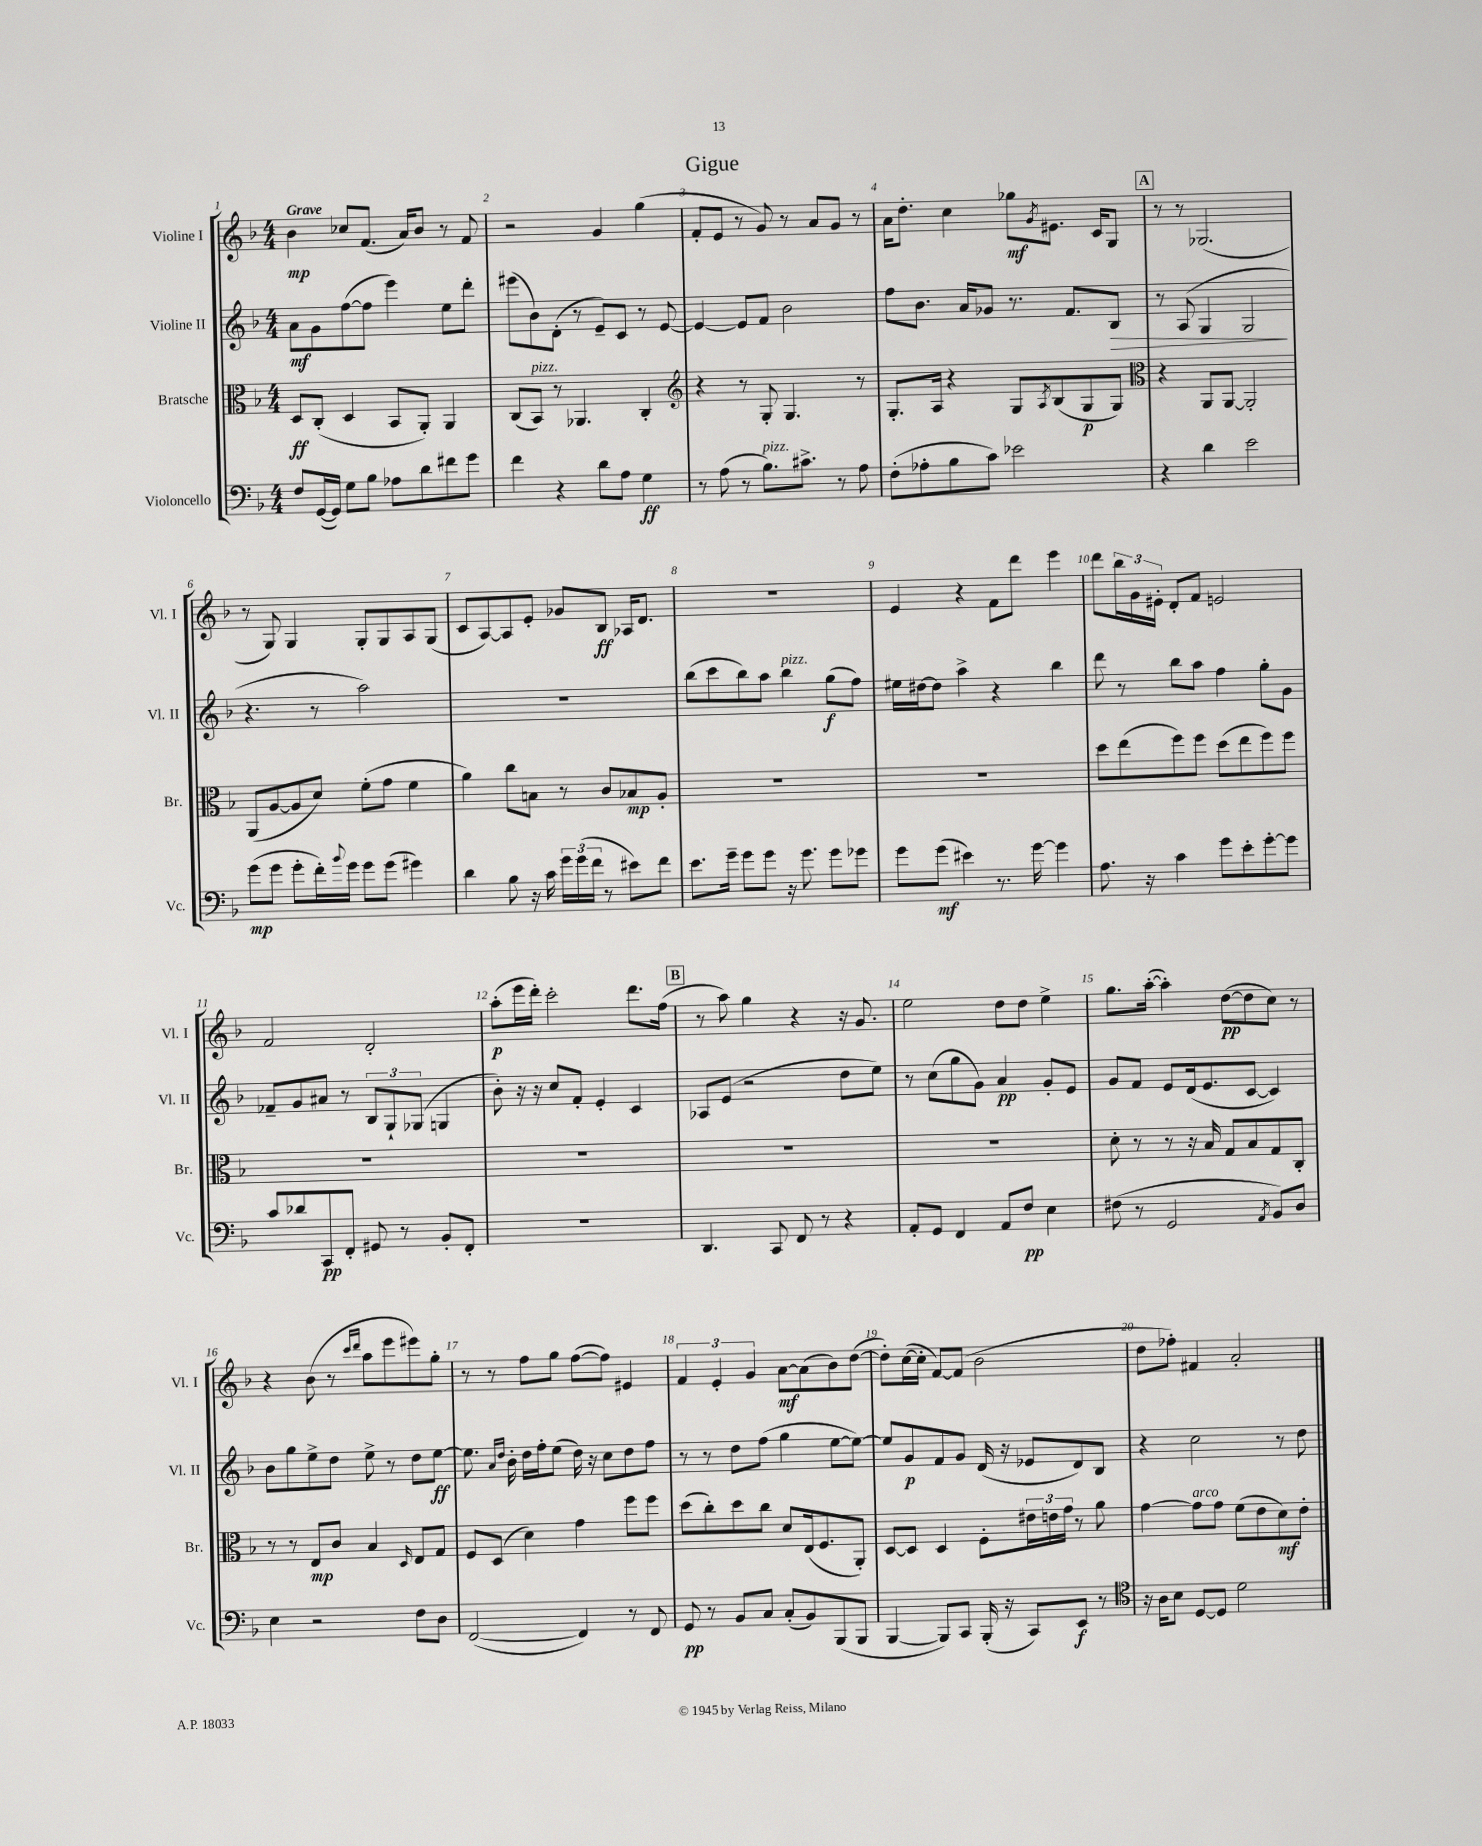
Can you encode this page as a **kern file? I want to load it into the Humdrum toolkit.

**kern	**dynam	**kern	**dynam	**kern	**dynam	**kern	**dynam
*part4	*part4	*part3	*part3	*part2	*part2	*part1	*part1
*staff4	*staff4	*staff3	*staff3	*staff2	*staff2	*staff1	*staff1
*I"Violoncello	*	*I"Bratsche	*	*I"Violine II	*	*I"Violine I	*
*I'Vc.	*	*I'Br.	*	*I'Vl. II	*	*I'Vl. I	*
*clefF4	*	*clefC3	*	*clefG2	*	*clefG2	*
*k[b-]	*	*k[b-]	*	*k[b-]	*	*k[b-]	*
*M4/4	*	*M4/4	*	*M4/4	*	*M4/4	*
=1	=1	=1	=1	=1	=1	=1	=1
!	!	!	!	!	!	!LO:TX:a:B:t=Grave	!
8F/L	.	8D/L	ff	8a\L	mf	4b-\	mp
([16GG/L	.	(8C'/J	.	8g\	.	.	.
16GG/JJ])	.	.	.	.	.	.	.
8G\L	.	4D/	.	([8ff\	.	8cc-X/L	.
8B-\J	.	.	.	8ff\J]	.	(8.f/J	.
8A-X\L	.	8BB-/L	.	4eee\)	.	.	.
.	.	.	.	.	.	16a/KL)	.
8d\	.	8AA'/J)	.	.	.	8b-/J	.
8f#X\	.	4AA/	.	8ee\L	.	8r	.
8g\J	.	.	.	8ddd'\J	.	8f/	.
=2	=2	=2	=2	=2	=2	=2	=2
4f\	.	(8C/L	.	(8eee#X\L	.	2r	.
!	!	!LO:TX:a:i:t=pizz.	!	!	!	!	!
.	.	8BB-/J)	.	8b-\)	.	.	.
4r	.	8r	.	(8d'\J	.	.	.
.	.	4.AA-X/	.	8r	.	.	.
8d\L	.	.	.	8e~/L)	.	4g/	.
8A\J	.	.	.	8c/J	.	.	.
4G\	ff	4C'/	.	8r	.	(4gg\	.
.	.	.	.	[8e/	.	.	.
=3	=3	=3	=3	=3	=3	=3	=3
*	*	*clefG2	*	*	*	*	*
8r	.	4r	.	4e/_	.	8f'/L	.
(8A\	.	.	.	.	.	8e/J	.
8r	.	8r	.	8e/L]	.	8r	.
!LO:TX:a:i:t=pizz.	!	!	!	!	!	!	!
8.B-\L)	.	8G'/	.	8f/J	.	8g/)	.
.	.	4.G/	.	2b-\	.	8r	.
8.c#X^\J	.	.	.	.	.	.	.
.	.	.	.	.	.	8a/L	.
8r	.	.	.	.	.	8g/J	.
8A\	.	8r	.	.	.	8r	.
=4	=4	=4	=4	=4	=4	=4	=4
(8F'\L	.	8.G'/L	.	8ff\L	.	16a\KL	.
.	.	.	.	.	.	8.dd'\J	.
8A-X'\	.	.	.	8.b-\J	.	.	.
.	.	16A/Jk	.	.	.	.	.
8B-\	.	4r	.	.	.	4cc\	.
.	.	.	.	16a/KL	.	.	.
8c\J)	.	.	.	8g-X/J	.	.	.
2e-X\	.	8G/L	.	8.r	.	8gg-X\L	mf
.	.	8qA/	.	.	.	8qg/	.
.	.	(8B-/	.	.	.	8.e#X\J	.
.	.	.	.	8.f/L	.	.	.
.	.	8G/	p	.	.	.	.
.	.	.	.	.	.	16c/KL	.
!	!	!	!	!	!LO:HP:b	!	!
.	.	8G/J)	.	8B-/J	>	8G/J	.
!!LO:REH:place=s1:t=A
=5	=5	=5	=5	=5	=5	=5	=5
*	*	*clefC3	*	*	*	*	*
4r	.	4r	.	8r	.	8r	.
.	.	.	.	(8A/	.	8r	.
4d\	.	8AA/L	.	4G/	.	(2.G-X/	.
.	.	[8AA/J	.	.	.	.	.
2e\	.	2AA'/]	.	2G/	.	.	.
.	.	.	.	.	]	.	.
!!LO:LB:g=z
=6	=6	=6	=6	=6	=6	=6	=6
(8g\L	mp	(8AA/L	.	4.r	.	8r	.
8g\J	.	[8A/	.	.	.	8G/)	.
8g'\L	.	8A/]	.	.	.	4G/	.
16f'\L)	.	8d/J)	.	8r	.	.	.
8qqb-/	.	.	.	.	.	.	.
16g\JJ	.	.	.	.	.	.	.
8g\L	.	(8f'\L	.	2aa\)	.	8G'/L	.
(8g\J	.	8g\J	.	.	.	8G/	.
4g#X\)	.	4f\	.	.	.	8A/	.
.	.	.	.	.	.	(8G/J	.
=7	=7	=7	=7	=7	=7	=7	=7
4d\	.	4a\)	.	1r	.	8c/L	.
.	.	.	.	.	.	[8A/)	.
8B-\	.	8cc\L	.	.	.	8A/]	.
16r	.	8Bn\J	.	.	.	8e'/J	.
16c\	.	.	.	.	.	.	.
24g\LL	.	8r	.	.	.	8g-X/L	.
(24g\	.	.	.	.	.	.	.
24f\JJ	.	.	.	.	.	.	.
8r	.	8c/L	.	.	.	8B-/J	ff
8e#X\L)	.	8B-X/	mp	.	.	16A-X/KL	.
.	.	.	.	.	.	8.d/J	.
8f\J	.	8A'/J	.	.	.	.	.
=8	=8	=8	=8	=8	=8	=8	=8
8.e\L	.	1r	.	(8bb-\L	.	1r	.
.	.	.	.	8ccc\	.	.	.
16g~\Jk	.	.	.	.	.	.	.
8g\L	.	.	.	8bb-\)	.	.	.
8g\J	.	.	.	8aa\J	.	.	.
!	!	!	!	!LO:TX:a:i:t=pizz.	!	!	!
16r	.	.	.	4bb-\	.	.	.
8.g\	.	.	.	.	.	.	.
8g\L	.	.	.	(8gg\L	f	.	.
8g-X\J	.	.	.	8ff\J)	.	.	.
=9	=9	=9	=9	=9	=9	=9	=9
8g\L	.	1r	.	16ee#X\LL	.	4e/	.
.	.	.	.	[16dd#X\J	.	.	.
(8g\J	mf	.	.	8dd#\J]	.	.	.
4e#X\)	.	.	.	4aa^\	.	4r	.
8.r	.	.	.	4r	.	8f\L	.
.	.	.	.	.	.	8ddd\J	.
[16g\	.	.	.	.	.	.	.
4g\]	.	.	.	4bb-\	.	4eee\	.
=10	=10	=10	=10	=10	=10	=10	=10
8.A\	.	8dd\L	.	8ddd\	.	8ddd\L	.
.	.	(8ee\	.	8r	.	24bb-\L	.
.	.	.	.	.	.	24g\	.
16r	.	.	.	.	.	.	.
.	.	.	.	.	.	24e#X'\JJ	.
4c\	.	8ff\)	.	8bb-\L	.	8d'/L	.
.	.	8ff\J	.	8aa\J	.	8f/J	.
8g\L	.	(8dd\L	.	4ff\	.	2en/	.
8e'\	.	8ee\	.	.	.	.	.
[8g'\	.	8ff\)	.	8gg'\L	.	.	.
8g\J]	.	8ff\J	.	8g\J	.	.	.
!!LO:LB:g=z
=11	=11	=11	=11	=11	=11	=11	=11
8c/L	.	1r	.	8f-X~/L	.	2f/	.
8d-X/	.	.	.	8g/	.	.	.
8CC/	pp	.	.	8a#X/J	.	.	.
8FF'/J	.	.	.	8r	.	.	.
8GG#X/	.	.	.	12B-/L	.	2d'/	.
.	.	.	.	12G`/	.	.	.
8r	.	.	.	.	.	.	.
.	.	.	.	(12G-X/J	.	.	.
8BB-'/L	.	.	.	4Gn/	.	.	.
8FF'/J	.	.	.	.	.	.	.
=12	=12	=12	=12	=12	=12	=12	=12
1r	.	1r	.	8b-'\)	.	(8aa'\L	p
.	.	.	.	16r	.	16eee\L	.
.	.	.	.	16r	.	16ddd'\JJ)	.
.	.	.	.	8cc/L	.	2ccc'\	.
.	.	.	.	8f'/J	.	.	.
.	.	.	.	4e'/	.	.	.
.	.	.	.	4c/	.	8.ddd\L	.
.	.	.	.	.	.	(16ff\Jk	.
!!LO:REH:place=s1:t=B
=13	=13	=13	=13	=13	=13	=13	=13
4.DD/	.	1r	.	8A-X/L	.	8r	.
.	.	.	.	(8e/J	.	8aa\)	.
.	.	.	.	2r	.	4gg\	.
8CC/	.	.	.	.	.	.	.
8FF/	.	.	.	.	.	4r	.
8r	.	.	.	.	.	.	.
4r	.	.	.	8dd\L	.	16r	.
.	.	.	.	.	.	8.g/	.
.	.	.	.	8ee\J)	.	.	.
=14	=14	=14	=14	=14	=14	=14	=14
8AA'/L	.	1r	.	8r	.	2ee\	.
8GG/J	.	.	.	(8cc\L	.	.	.
4FF/	.	.	.	8gg\	.	.	.
.	.	.	.	8g\J)	.	.	.
8AA/L	.	.	.	4a/	pp	8dd\L	.
8F/J	pp	.	.	.	.	8dd\J	.
4E\	.	.	.	8g'/L	.	4ee^\	.
.	.	.	.	8e/J	.	.	.
=15	=15	=15	=15	=15	=15	=15	=15
(8F#X\	.	8d'\	.	8g/L	.	8.gg\L	.
8r	.	8r	.	8f/J	.	.	.
.	.	.	.	.	.	([16aa'\Jk	.
2GG/	.	8r	.	8e/L	.	4aa'\])	.
.	.	16r	.	(16d/k	.	.	.
.	.	16B-/	.	8.e/	.	.	.
.	.	8G/L	.	.	.	([8dd\L	pp
.	.	8B-/	.	[8c/J	.	8dd\]	.
8qAA/	.	.	.	.	.	.	.
8BB-/L)	.	8G/	.	4c/])	.	8cc\J)	.
8D/J	.	8C'/J	.	.	.	8r	.
!!LO:LB:g=z
=16	=16	=16	=16	=16	=16	=16	=16
4E\	.	8r	.	8b-\L	.	4r	.
.	.	8r	.	8gg\	.	.	.
2r	.	8E/L	mp	8ee^\	.	(8b-\	.
.	.	8c/J	.	8dd\J	.	8r	.
.	.	.	.	.	.	16qqccc/LL	.
.	.	.	.	.	.	16qqddd/JJ	.
.	.	4B-/	.	8ee^\	.	8aa\L	.
.	.	.	.	8r	.	8eee\	.
.	.	16qqD/	.	.	.	.	.
8F\L	.	8E/L	.	8dd\L	.	8eee#X\)	.
8D\J	.	8G/J	.	[8ee\J	ff	8gg'\J	.
=17	=17	=17	=17	=17	=17	=17	=17
([2FF/	.	8F/L	.	8.ee\]	.	8r	.
.	.	(8D/J	.	.	.	8r	.
.	.	.	.	16qqa/LL	.	.	.
.	.	.	.	16qqdd/JJ	.	.	.
.	.	.	.	16b-'\	.	.	.
.	.	4d\)	.	16dd\LL	.	8ff\L	.
.	.	.	.	16ff'\J	.	.	.
.	.	.	.	(8ee\J	.	8gg\J	.
4FF/])	.	4g\	.	16dd\)	.	([8ff\L	.
.	.	.	.	16r	.	.	.
.	.	.	.	8cc\L	.	8ff\J])	.
8r	.	8ff\L	.	8dd\	.	4e#X/	.
8FF/	.	8ff\J	.	8ff\J	.	.	.
=18	=18	=18	=18	=18	=18	=18	=18
8GG/	pp	(8dd\L	.	8r	.	6f/	.
8r	.	8cc'\)	.	8r	.	.	.
.	.	.	.	.	.	6e'/	.
8BB-/L	.	8dd\	.	8dd\L	.	.	.
.	.	.	.	.	.	6g/	.
8C/J	.	8cc\J	.	(8ff\J	.	.	.
(8C'/L	.	8d/L	.	4gg\	.	[8a\L	mf
8BB-/)	.	(16E/k	.	.	.	(8a\]	.
.	.	8.F/	.	.	.	.	.
(8BBB-/	.	.	.	[8ee\L	.	8b-\)	.
8BBB-/J	.	8AA'/J)	.	8ee\J_)	.	([8dd\J	.
=19	=19	=19	=19	=19	=19	=19	=19
[4BBB-/	.	[8D/L	.	8ee/L]	.	8dd'\L])	.
.	.	8D/J]	.	8g/	p	([16cc\L	.
.	.	.	.	.	.	16cc'\JJ]	.
8BBB-/L])	.	4D/	.	8f/	.	[8f/L)	.
8CC/J	.	.	.	8g/J	.	(8f/J]	.
(16BBB-'/	.	8F'\L	.	(16d/	.	2b-\	.
16r	.	.	.	16r	.	.	.
8CC/L)	.	24e#X\L	.	8e-X/L	.	.	.
.	.	24en\	.	.	.	.	.
.	.	24g\JJ	.	.	.	.	.
8EE/J	f	8r	.	8d/)	.	.	.
8r	.	8a\	.	8B-/J	.	.	.
=20	=20	=20	=20	=20	=20	=20	=20
*clefC4	*	*	*	*	*	*	*
16r	.	[4g\	.	4r	.	8dd\L	.
16A\KL	.	.	.	.	.	.	.
8B-\J	.	.	.	.	.	8ff-X'\J)	.
!	!	!LO:TX:a:i:t=arco	!	!	!	!	!
[8D/L	.	8g\L]	.	2cc\	.	4f#X/	.
8D/J]	.	8g\J	.	.	.	.	.
2d\	.	(8f\L	.	.	.	2a'/	.
.	.	8e\	.	.	.	.	.
.	.	8d\)	mf	8r	.	.	.
.	.	8e'\J	.	8dd\	.	.	.
==	==	==	==	==	==	==	==
*-	*-	*-	*-	*-	*-	*-	*-
